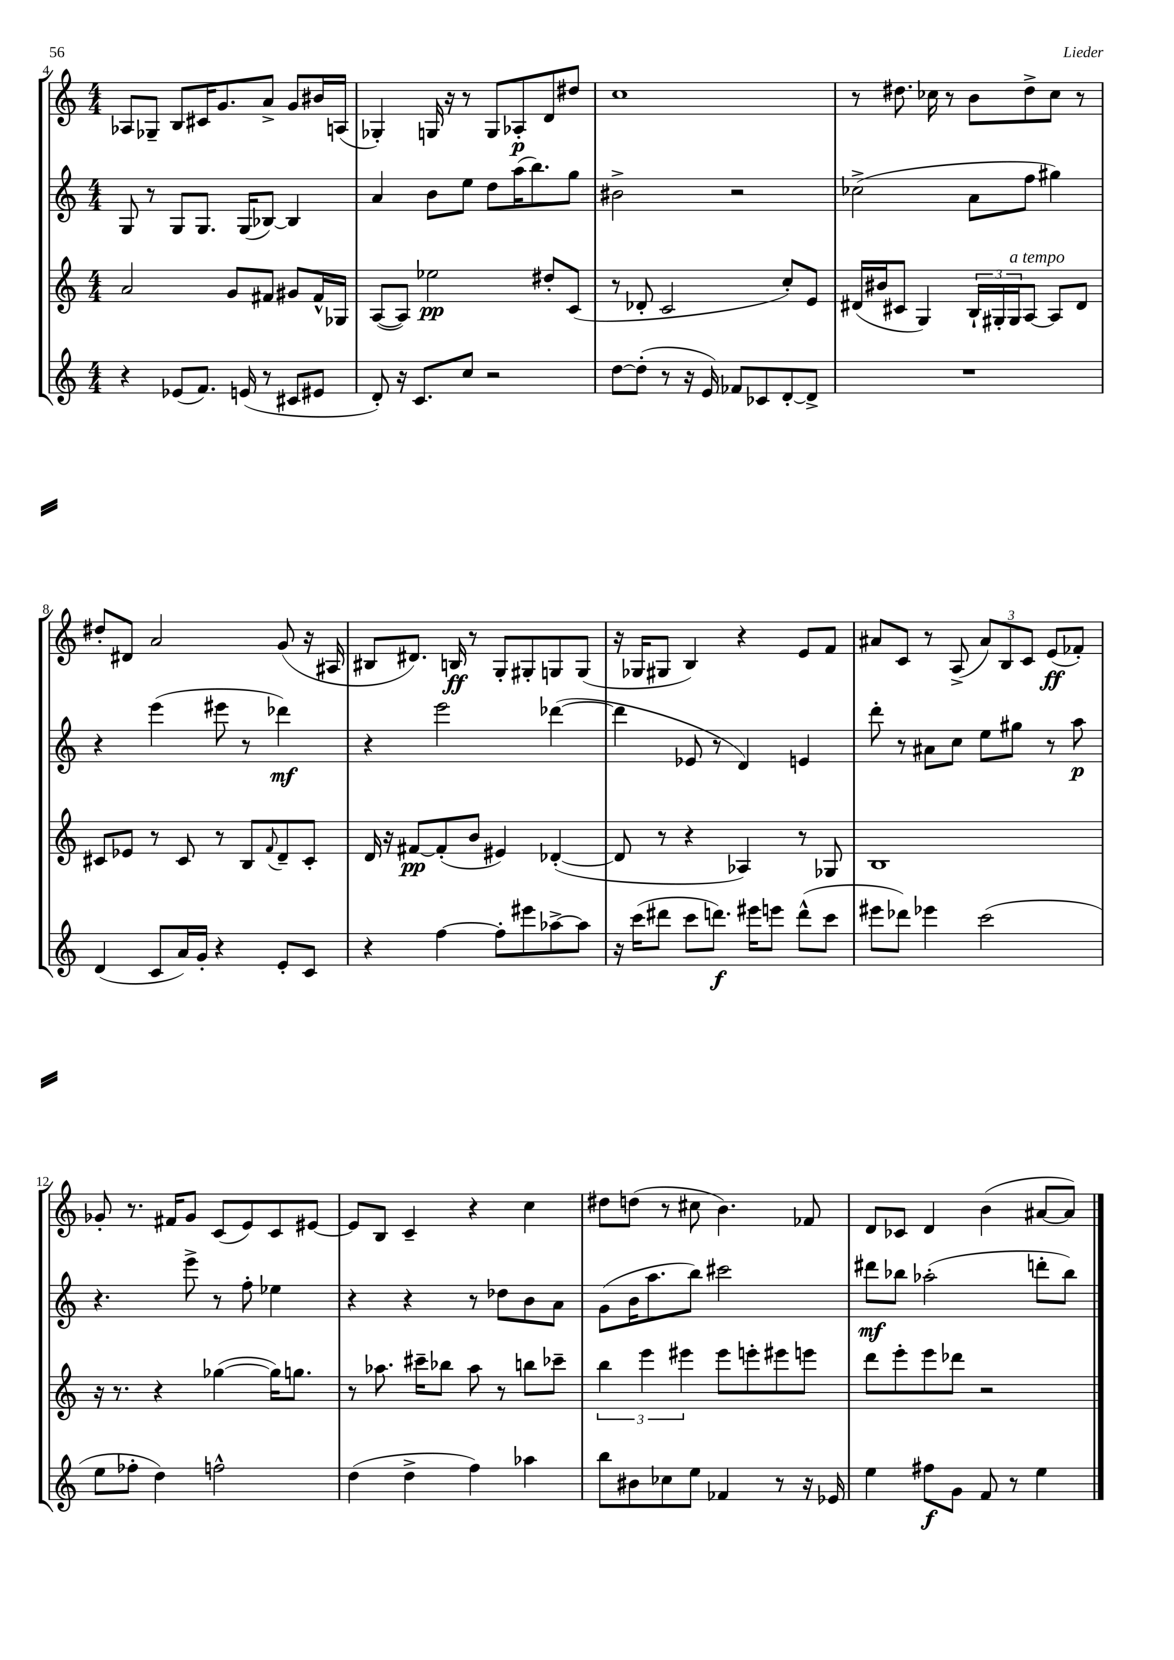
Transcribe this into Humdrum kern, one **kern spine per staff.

**kern	**kern	**kern	**kern
*staff4	*staff3	*staff2	*staff1
*clefG2	*clefG2	*clefG2	*clefG2
*k[]	*k[]	*k[]	*k[]
*M4/4	*M4/4	*M4/4	*M4/4
4r	2a	8G	8A-
.	.	8r	8G-~
(8e-	.	8G	8B
8.f)	.	8.G	16c#
.	.	.	8.g
.	8g	.	.
(16e	.	(16G	.
8r	8f#	[8B-)	8a^
8c#	8g#	4B-]	8g
8e#	16f#^^	.	16b#
.	16G-	.	(16A
=	=	=	=
8d')	([8A	4a	4G-')
16r	8A])	.	.
8.c	.	.	.
.	2ee-	8b	16G
.	.	.	16r
8cc	.	8ee	8r
2r	.	8dd	8G
.	.	(16aa	8A-'
.	.	8.bb)	.
.	8dd#'	.	8d
.	(8c	8gg	8dd#
=	=	=	=
[8dd	8r	2b#^	1cc
(8dd']	8d-'	.	.
8r	2c	.	.
16r	.	.	.
16e)	.	.	.
8f-	.	2r	.
8c-	.	.	.
[8d'	8cc')	.	.
8d^]	8e	.	.
=	=	=	=
1r	(16d#	(2cc-^	8r
.	16b#	.	.
.	8c#	.	8.dd#
.	4G)	.	.
.	.	.	16cc-
.	.	.	8r
.	24B`	8a	8b
.	24G#'	.	.
.	24G#	.	.
.	[8A	8ff	8dd#^
.	8A]	4gg#)	8cc-
.	8d#	.	8r
=	=	=	=
(4d	8c#	4r	8dd#'
.	8e-	.	8d#
8c	8r	(4eee	2a
16a)	8c#	.	.
16g'	.	.	.
4r	8r	8eee#	.
.	8B	8r	.
.	8qqf	.	.
8e'	8d~	4ddd-)	(8g
8c	8c#'	.	16r
.	.	.	16A#
=	=	=	=
4r	16d	4r	8B#
.	16r	.	.
.	[8f#	.	8.d#)
[4ff	(8f#']	2eee	.
.	.	.	16B
.	8b	.	8r
8ff']	4e#)	.	8G'
8eee#	.	.	8G#'
[8aa-^	([4d-'	([4ddd-	8G
8aa-]	.	.	(8G
=	=	=	=
16r	8d-]	4ddd-]	16r
(16ccc	.	.	16G-
8ddd#	8r	.	8G#
8ccc	4r	8e-	4B)
8.ddd)	.	8r	.
.	4A-)	4d)	4r
16eee#	.	.	.
8eee	.	.	.
(8ddd^^	8r	4e	8e
8ccc	8G-	.	8f
=	=	=	=
8eee#	1B	8ddd'	8a#
8ddd-)	.	8r	8c
4eee-	.	8a#	8r
.	.	8cc	(8A^
(2ccc	.	8ee	12a#)
.	.	.	12B
.	.	8gg#	.
.	.	.	12c
.	.	8r	(8e
.	.	8aa	8f-')
=	=	=	=
8ee	16r	4.r	8g-'
.	8.r	.	.
8ff-'	.	.	8.r
4dd)	4r	.	.
.	.	.	16f#
.	.	8eee^	8g-
2ff^^	([4gg-	8r	(8c
.	.	8ff'	8e)
.	16gg-])	4ee-	8c
.	8.gg	.	.
.	.	.	[8e#
=	=	=	=
(4dd	8r	4r	8e#]
.	8.aa-	.	8B
4dd^	.	4r	4c~
.	16ccc#~	.	.
.	8bb-	.	.
4ff)	8aa-	8r	4r
.	8r	8dd-	.
4aa-	8bb	8b	4cc
.	8ccc-~	8a	.
=	=	=	=
8bb	6bb	(8g	8dd#
8b#	.	16b	(8dd
.	6eee	.	.
.	.	8.aa	.
8cc-	.	.	8r
.	6eee#	.	.
8ee	.	8bb)	8cc#
4f-	8eee#	2ccc#	4.b)
.	8eee'	.	.
8r	8eee#	.	.
16r	8eee	.	8f-
16e-	.	.	.
=	=	=	=
4ee	8ddd	8ddd#	8d
.	8eee'	8bb-	8c-
8ff#	8eee	(2aa-'	4d
8g	8ddd-	.	.
8f	2r	.	(4b
8r	.	.	.
4ee	.	8ddd'	[8a#
.	.	8bb-)	8a#])
==	==	==	==
*-	*-	*-	*-
